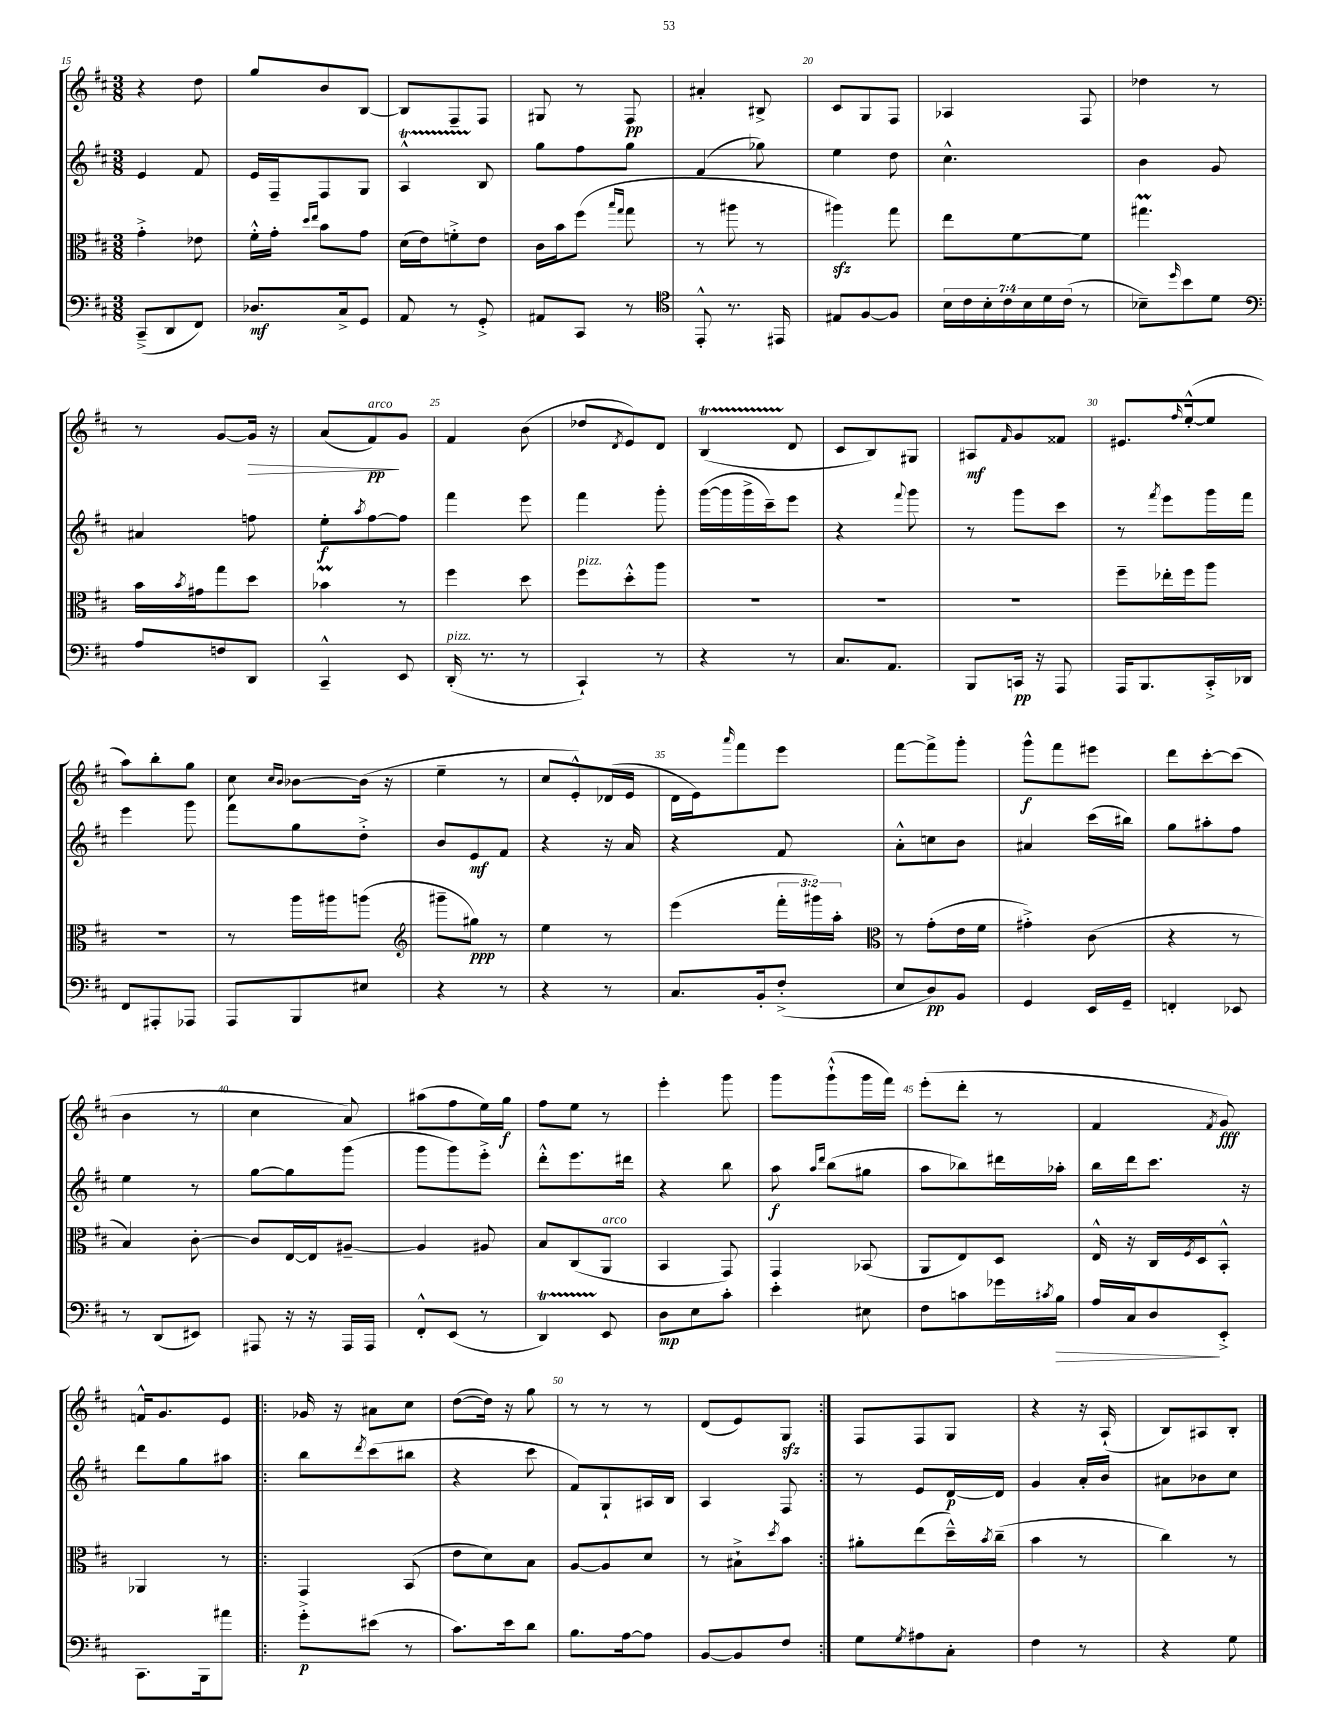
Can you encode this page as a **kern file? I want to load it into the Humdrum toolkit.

**kern	**kern	**kern	**kern
*staff4	*staff3	*staff2	*staff1
*clefF4	*clefC3	*clefG2	*clefG2
*k[f#c#]	*k[f#c#]	*k[f#c#]	*k[f#c#]
*M3/8	*M3/8	*M3/8	*M3/8
(8CC#~^	4g'^	4e	4r
8DD	.	.	.
8FF#)	8e-	8f#	8dd
=	=	=	=
8.D-	16f#'^^	16e	8gg
.	16g'	16F#~	.
.	16qqdd	.	.
.	16qqee	.	.
.	8b	8F#	8b
16C#^	.	.	.
8GG	8g	8G	[8B
=	=	=	=
8AA	(16d	4A^^	8B]
.	16e)	.	.
8r	8f'^	.	8F#~
8GG'^	8e	8B	8F#
=	=	=	=
8AA#	16c#	8gg	8G#
.	16b	.	.
8CC#	(8ff#	8ff#	8r
.	16qqbb	.	.
.	16qqgg	.	.
8r	8gg	8gg	8F#
=	=	=	=
*clefC4	*	*	*
8EE'^^	8r	(4f#	4a#'
8.r	8aa#	.	.
.	8r	8gg-)	8B#^
16EE#	.	.	.
=	=	=	=
8E#	4aa#)	4ee	8c#
[8F#	.	.	8G
8F#]	8gg	8dd	8F#
=	=	=	=
28B	8ee	4.cc#^^	4A-
28c#	.	.	.
28B'	.	.	.
28c#	.	.	.
.	[8f#	.	.
28B	.	.	.
28d	.	.	.
(28c#	.	.	.
8r	8f#]	.	8F#
=	=	=	=
8B-~)	4.gg#	4b	4dd-
16qqdd	.	.	.
8b	.	.	.
8d	.	8g	8r
=	=	=	=
*clefF4	*	*	*
8A	16b	4a#	8r
.	8qb	.	.
.	16g#	.	.
8F	8gg	.	[8g
8DD	8dd	8ff	16g]
.	.	.	16r
=	=	=	=
4CC#~^^	4b-	8ee'	(8a
.	.	8qaa	.
.	.	[8ff#	8f#)
8EE	8r	8ff#]	8g
=	=	=	=
(16DD'	4ff#	4fff#	4f#
8.r	.	.	.
8r	8dd	8eee	(8b
=	=	=	=
4CC#`)	8ff#	4fff#	8dd-
.	.	.	8qd
.	8dd'^^	.	8e)
8r	8aa	8ggg'	8d
=	=	=	=
4r	4.r	([16ggg	(4B
.	.	16ggg]	.
.	.	16ggg^	.
.	.	16ccc#~)	.
8r	.	8eee	8d
=	=	=	=
8.C#	4.r	4r	8c#
.	.	.	8B)
8.AA	.	.	.
.	.	8qqfff#	.
.	.	8ggg	8G#
=	=	=	=
8BBB	4.r	8r	8A#
.	.	.	16qqf#
16CC	.	8ggg	8g
16r	.	.	.
8AAA	.	8ccc#	8f##
=	=	=	=
16AAA	8ff#~	8r	8.e#
8.BBB	.	.	.
.	.	8qfff#	.
.	16ee-'	8eee	.
.	.	.	16qqff#
.	16ff#	.	([16ee'^^
16CC#'^	8aa	16ggg	8ee]
16DD-	.	16fff#	.
=	=	=	=
8FF#	4.r	4eee	8aa)
8AAA#'	.	.	8bb'
8AAA-	.	8ggg	8gg
=	=	=	=
8AAA	8r	8fff#	8cc#
.	.	.	16qqcc#
.	.	.	16qqb
8BBB	16aa	8gg	[8b-
.	16aa#	.	.
8E#	(8aa	8dd'^	(16b-]
.	.	.	16r
=	=	=	=
*	*clefG2	*	*
4r	8ggg#~	8b	4ee~
.	8gg#)	8e	.
8r	8r	8f#	8r
=	=	=	=
4r	4ee	4r	8cc#
.	.	.	8e'^^)
8r	8r	16r	(16d-
.	.	16a	16e
=	=	=	=
8.C#	(4eee	4r	16d
.	.	.	16e)
.	.	.	16qqaaa
.	.	.	8fff#
16BB'	.	.	.
(8F#'^	24fff#'	8f#	8eee
.	24ggg#)	.	.
.	24aa'	.	.
=	=	=	=
*	*clefC3	*	*
8E	8r	8a'^^	[8fff#
8D)	(8g'	8cc	8fff#^]
8BB	16e	8b	8ggg'
.	16f#	.	.
=	=	=	=
4GG	4g#'^)	4a#	8ggg^^
.	.	.	8fff#
16EE	(8c#	(16ccc#	8eee#
16GG~	.	16bb#)	.
=	=	=	=
4FF'	4r	8gg	8ddd
.	.	8aa#'	[8ccc#'
8EE-	8r	8ff#	(8ccc#]
=	=	=	=
8r	4B)	4ee	4b
(8DD	.	.	.
8EE#)	[8c#'	8r	8r
=	=	=	=
8AAA#	8c#]	[8gg	4cc#
16r	[16E	8gg]	.
16r	16E]	.	.
16AAA#	[8A#~	(8ggg	8a)
16AAA#	.	.	.
=	=	=	=
8FF#'^^	4A#]	8ggg	(8aa#
(8EE	.	8ggg)	8ff#
8r	8A#	8eee'^	16ee)
.	.	.	16gg
=	=	=	=
4DD)	8B	8ddd'^^	8ff#
.	(8C#	8.eee	8ee
8EE	8AA	.	8r
.	.	16ddd#	.
=	=	=	=
8D	4BB	4r	4eee'
8E	.	.	.
8c#'	8GG)	8bb	8ggg
=	=	=	=
4e'	4GG	8aa	8ggg
.	.	16qqaa	.
.	.	16qqddd	.
.	.	(8bb	(8ggg`^^
8E#	(8BB-	8gg#	16ggg
.	.	.	16fff#)
=	=	=	=
8F#	8AA	8aa	(8eee'
8c	8E)	8bb-)	8ddd'
16g-	8D	16ddd#	8r
8qc#	.	.	.
16B	.	16aa-'	.
=	=	=	=
16A	16E^^	16bb	4f#
16C#	16r	16ddd	.
8D	16C#	8.ccc#	.
.	8qF#	.	.
.	16D	.	.
.	.	.	8qf#
8EE'^	8BB'^^	.	8g)
.	.	16r	.
=	=	=	=
8.CC#	4AA-	8ddd	16f^^
.	.	.	8.g
.	.	8gg	.
16BBB	.	.	.
8a#	8r	8aa#	8e
=!|:	=!|:	=!|:	=!|:
8g'^	4GG	8bb	16g-
.	.	.	16r
.	.	8qddd	.
(8e#	.	(8ccc#	8a#
8r	(8BB	8bb#	8cc#
=	=	=	=
8.c#)	8e	4r	([8dd
.	8d)	.	16dd])
16e	.	.	16r
8d	8B	8ccc#	8gg
=	=	=	=
8.B	[8A	8f#)	8r
.	8A]	8G`	8r
[16A	.	.	.
8A]	8d	16A#	8r
.	.	16B	.
=	=	=	=
[8BB	8r	4A	(8d
8BB]	8B#`^	.	8e)
.	8qdd	.	.
8F#	8b	8F#	8G
=:|!	=:|!	=:|!	=:|!
8G	8a#'	8r	8F#
8qG	.	.	.
8A#	(8ee	8e	8F#
8C#'	16dd~^^)	[16d	8G
.	8qb	.	.
.	(16cc#~	16d]	.
=	=	=	=
4F#	4b	4g	4r
8r	8r	16a'	16r
.	.	16b	(16A`
=	=	=	=
4r	4cc#)	8a#	8B)
.	.	8b-	8A#
8G	8r	8cc#	8B'
==	==	==	==
*-	*-	*-	*-
